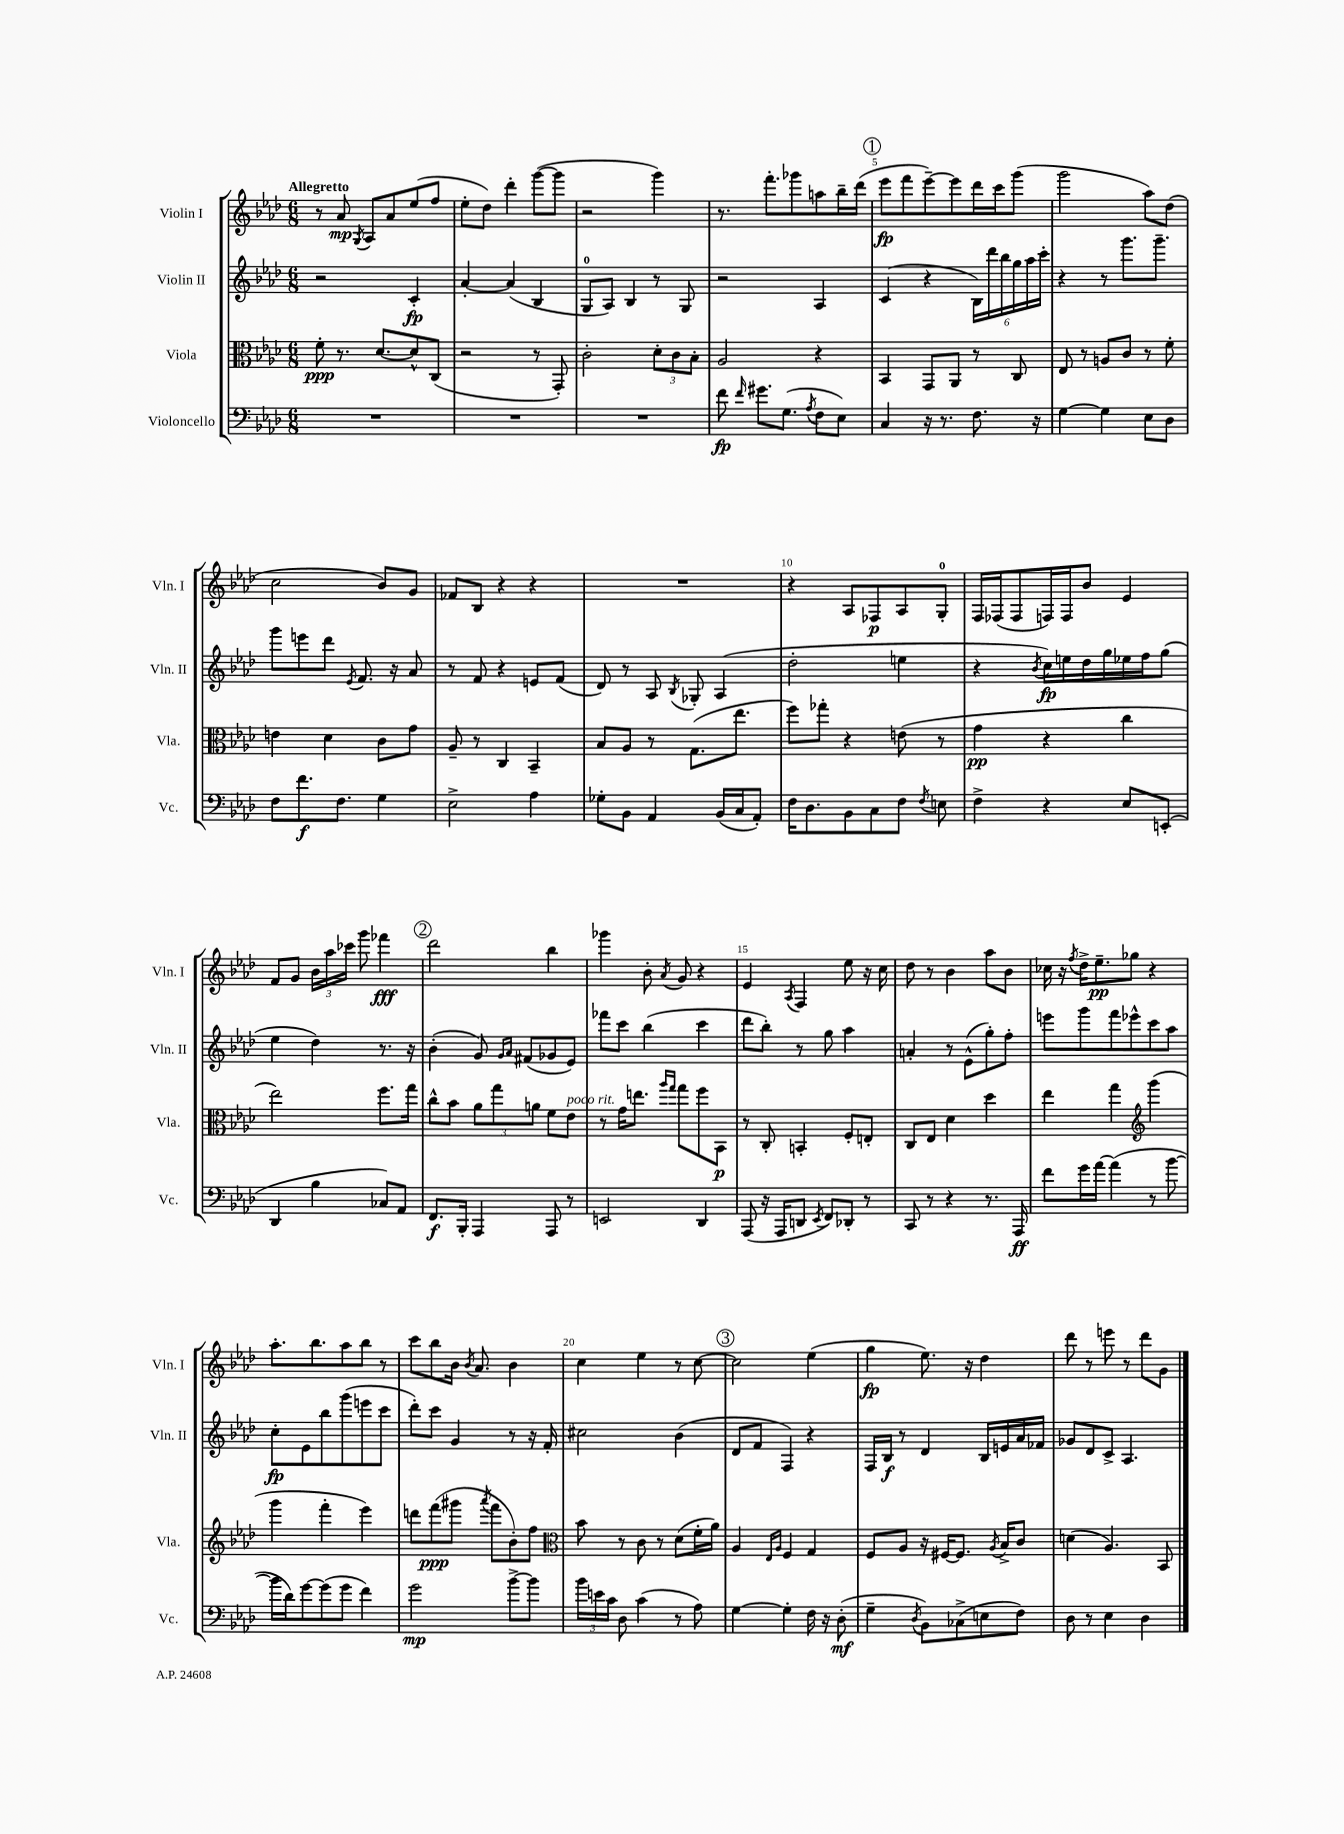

**kern	**kern	**kern	**kern
*staff4	*staff3	*staff2	*staff1
*clefF4	*clefC3	*clefG2	*clefG2
*k[b-e-a-d-]	*k[b-e-a-d-]	*k[b-e-a-d-]	*k[b-e-a-d-]
*M6/8	*M6/8	*M6/8	*M6/8
2.r	8f'\	2r	8r
.	8.r	.	8a-/
.	.	.	8qG/
.	.	.	8A-/L
.	[8.d-/L	.	.
.	.	.	8a-/
.	8d-^^/]	4c'/	(8ee-/
.	(8C/J	.	8ff/J
=	=	=	=
2.r	2r	[4a-'/	8ee-'\L
.	.	.	8dd-\J)
.	.	(4a-/]	4ddd-'\
.	8r	4B-/	([8ggg\L
.	8GG'/)	.	8ggg\]J
=	=	=	=
2.r	2c'\	8G/L	2r
.	.	8A-/J)	.
.	.	4B-/	.
.	12d-'\L	8r	4ggg\)
.	12c\	.	.
.	.	8G/	.
.	12B-'\J	.	.
=	=	=	=
8f\	2A-/	2r	8.r
16qqf/	.	.	.
8.g#\L	.	.	.
.	.	.	8.fff'\L
(8.G\J	.	.	.
.	.	.	8ggg-\
8qA-/	.	.	.
8F\L	4r	4A-/	8aa\
8E-\J)	.	.	16bb-~\L
.	.	.	(16ddd-\JJ
=	=	=	=
4C/	4BB-/	(4c/	8eee-\L
.	.	.	8fff\
16r	8GG/L	4r	[8eee-~\)
8.r	.	.	.
.	8AA-/J	.	8eee-\]
8.F\	8r	24B-\LL)	16ddd-\L
.	.	24ddd-\	.
.	.	.	16ccc\J
.	.	24bb-\	.
.	8C/	24gg\	(8ggg\J
.	.	24aa-\	.
16r	.	.	.
.	.	24ccc'\JJ	.
=	=	=	=
[4G\	8E-/	4r	2ggg\
.	8r	.	.
4G\]	8A/L	8r	.
.	8c/J	8.ggg\L	.
8E-\L	8r	.	8aa-\L)
.	.	8.ggg~\J	.
8D-\J	8f'\	.	(8dd-\J
=	=	=	=
8F\L	4e\	8ggg\L	2cc\
8.f\	.	8eee\	.
.	4d-\	8ddd-\J	.
8.F\J	.	.	.
.	.	8qe-/	.
.	.	8.f/	.
4G\	8c\L	.	8b-/L)
.	.	16r	.
.	8g\J	8a-/	8g/J
=	=	=	=
2E-^\	8A-~/	8r	8f-/L
.	8r	8f/	8B-/J
.	4C/	4r	4r
4A-\	4BB-~/	8e/L	4r
.	.	(8f/J	.
=	=	=	=
8G-'\L	8B-/L	8d-/)	2.r
8BB-\J	8A-/J	8r	.
4AA-/	8r	8A-/	.
.	.	8qB-/	.
.	(8.G\L	8G-'/	.
(16BB-/LL	.	(4A-/	.
16C/J	8.ee-\J	.	.
8AA-'/J)	.	.	.
=	=	=	=
16F\LK	8ff\L)	2dd-'\	4r
8.D-\	.	.	.
.	8gg-'\J	.	.
8BB-\	4r	.	8A-/L
8C\	.	.	8F-/
8F\J	(8e\	4ee\	8A-/
8qF/	.	.	.
8E\	8r	.	8G'/J
=	=	=	=
4F^\	4g\	4r	16F/LL
.	.	.	(16F-/J
.	.	.	8F-/
.	.	8qb-/	.
4r	4r	16cc\LL)	16F/L)
.	.	16ee\	16F/J
.	.	16dd-\	8b-/J
.	.	16gg\	.
8E-/L	4cc\	16ee-\	4e-/
.	.	16ff\J	.
(8EE'/J	.	(8gg\J	.
=	=	=	=
4DD-/	2ee-\)	4ee-\	8f/L
.	.	.	8g/J
4B-\	.	4dd-\)	24b-\LL
.	.	.	24aa-\
.	.	.	24ccc-\JJ
.	.	.	8ggg\
8C-/L)	8.ff\L	8.r	4fff-\
8AA-/J	.	.	.
.	16gg\Jk	16r	.
=	=	=	=
8.FF/L	8cc^^\L	(4b-'\	2ddd-\
.	8b-\J	.	.
16BBB-'/Jk	.	.	.
4AAA-/	12a-\L	8g/)	.
.	12gg\	.	.
.	.	16qqg/LL	.
.	.	16qqa-/JJ	.
.	.	(8f#/L	.
.	12a\J	.	.
8AAA-/	8f\L	8g-/	4bb-\
8r	8e-\J	8e-/J)	.
=	=	=	=
2EE/	8r	8fff-\L	4ggg-\
.	16g\LK	8ccc\J	.
.	8.ee\J	.	.
.	.	(4bb-\	8b-'\
.	16qqaa-/LL	.	.
.	16qqgg/JJ	.	8qa-/
.	8gg\L	.	8g/
4DD-/	8ff\	4ccc\	4r
.	8BB-\J	.	.
=	=	=	=
(8AAA-/	8r	8ddd-\L	4e-/
16r	8C'/	8bb-'\J)	.
16AAA-/LK	.	.	.
.	.	.	8qA-/
8DD/J	4BB'/	8r	4F/
8qEE-/	.	.	.
8FF/L)	.	8gg\	.
8DD-'/J	8F'/L	4aa-\	8ee-\
8r	8E'/J	.	16r
.	.	.	16cc\
=	=	=	=
8CC/	8C/L	4a'/	8dd-\
8r	8E-/J	.	8r
4r	4d-\	8r	4b-\
.	.	(8e-^^\L	.
8.r	4dd-\	8gg'\)	8aa-\L
.	.	8ff'\J	8b-\J
16AAA-/	.	.	.
=	=	=	=
8f\L	4ee-\	8eee\L	16cc-\
.	.	.	16r
.	.	.	8qff/
16g\L	.	8ggg\	16dd-^\LK
[16a-\JJ	.	.	8.ee-~\
(4a-\]	4gg\	8fff\	.
.	.	8eee-^^\	8gg-\J
*	*clefG2	*	*
8r	(4ggg\	8ccc\	4r
[8b-\	.	8aa-\J	.
=	=	=	=
16b-\]LL	4ggg\	8cc'\L	8.aa-'\L
16d-\J)	.	.	.
[8g\	.	8e-\	.
.	.	.	8.bb-\
(8g\]	4fff'\	8bb-\	.
8g\J	.	(8ggg\	8aa-\
4f\)	4eee-\)	8eee\	8bb-\J
.	.	8ccc\J	8r
=	=	=	=
2g\	8ddd\L	8ddd-'\L)	8ccc\L
.	(8fff\	8ccc\J	8bb-\
.	8ggg#\J	4g/	16b-\Jk
.	.	.	8qb-/
.	.	.	8.a-/
.	8qaaa-/	.	.
.	8fff\L	.	.
[8b-^\L	8b-'\)	8r	4b-\
8b-\]J	8ff\J	16r	.
.	.	16f'/	.
=	=	=	=
*	*clefC3	*	*
24b-\LL	8b-\	2cc#\	4cc\
24e\	.	.	.
24c\JJ	.	.	.
8D-\	8r	.	.
(4c\	8c\	.	4ee-\
.	8r	.	.
8r	(8d-\L	(4b-\	8r
8A-\)	16f'\L	.	[8cc\
.	16a-\JJ)	.	.
=	=	=	=
[4G\	4A-/	8d-/L	2cc\]
.	.	8f/J	.
.	16qqE-/LL	.	.
.	16qqA-/JJ	.	.
4G'\]	4F/	4F/)	.
16F\	4G/	4r	(4ee-\
16r	.	.	.
(8D-'\	.	.	.
=	=	=	=
4G~\	8F/L	16F/LL	4gg\
.	.	16B-/JJ	.
.	8A-/J	8r	.
8qD-/	.	.	.
8BB-\L)	16r	4d-/	8.ee-\)
.	[16F#/LK	.	.
(8C-^\	8.F#/]J	.	.
.	.	.	16r
8E\	.	16B-/LL	4dd-\
.	8qA-/	.	.
.	16B-^/LK	16e/	.
8F\J)	8c/J	16a-/	.
.	.	16f-/JJ	.
=	=	=	=
8D-\	(4d\	8g-/L	8ddd-\
8r	.	8d-/	8r
4E-\	4.A-/)	8c^/J	8eee\
.	.	4.A-/	8r
4D-\	.	.	8ddd-\L
.	8BB-/	.	8g\J
==	==	==	==
*-	*-	*-	*-
